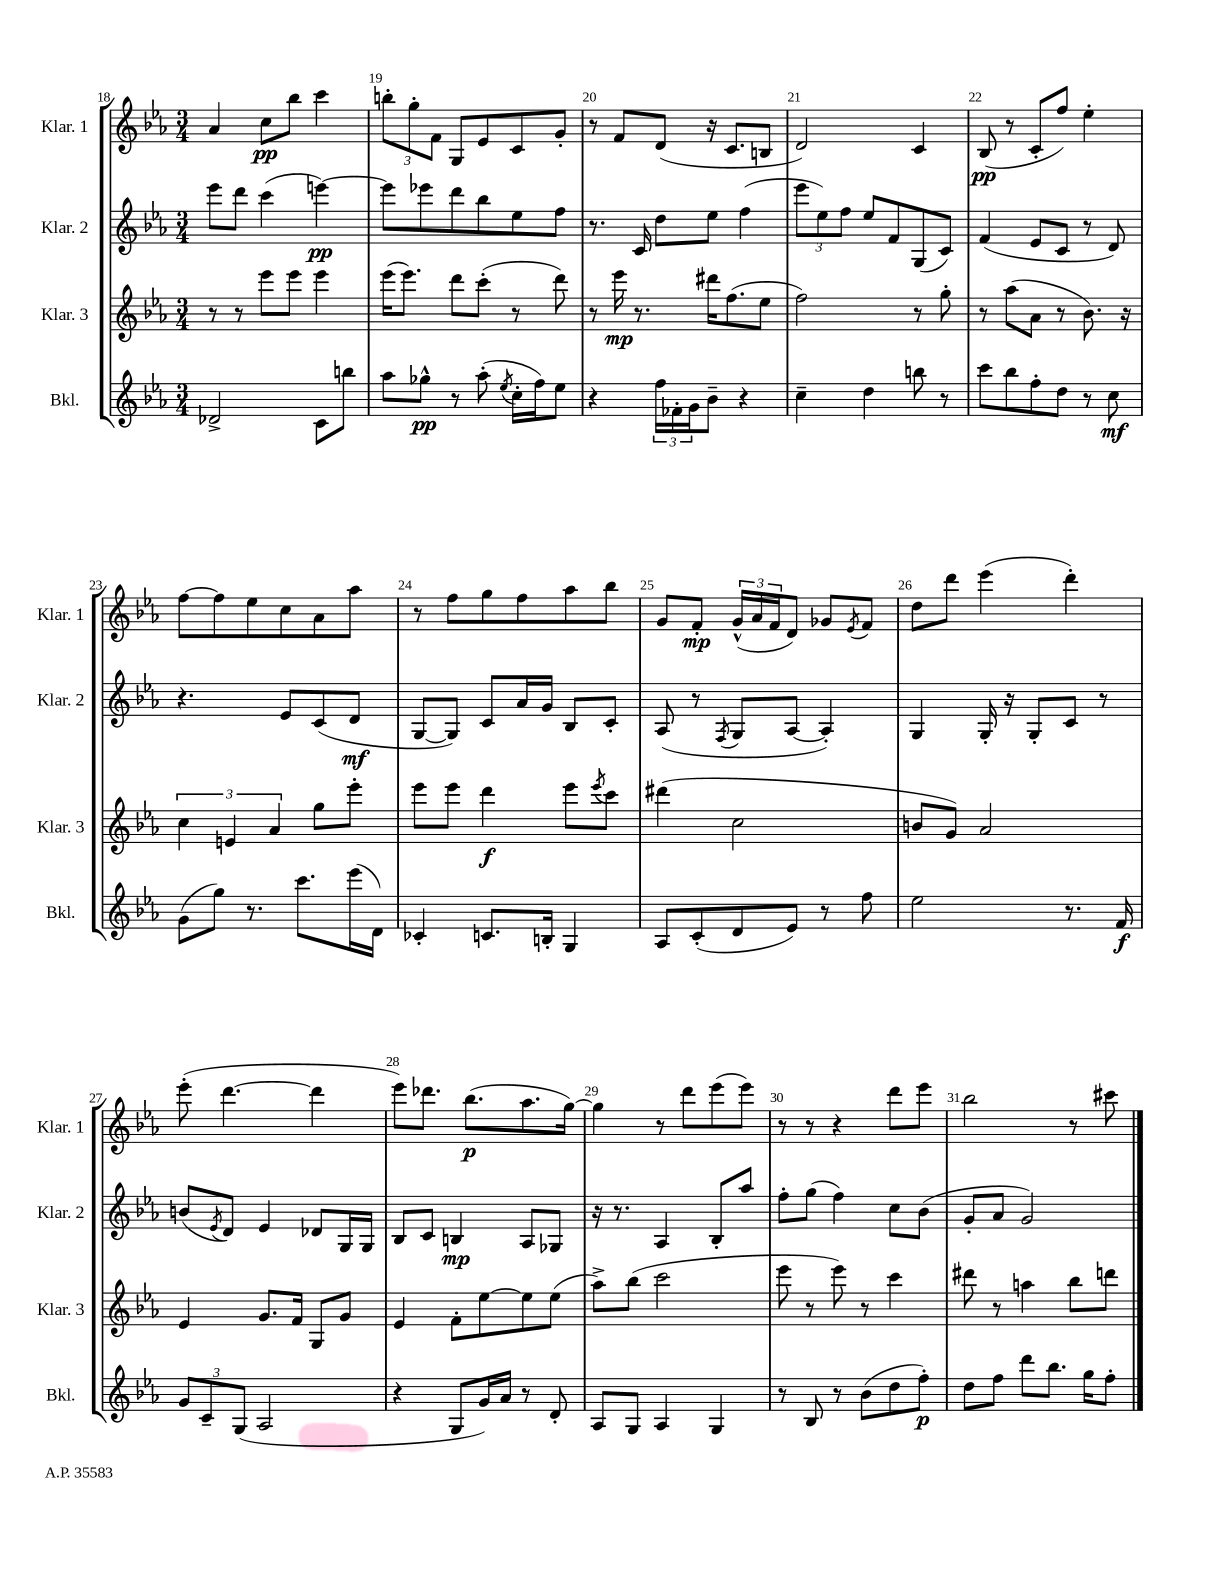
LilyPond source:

<<
\new StaffGroup <<
\new Staff = "s0" \with { instrumentName = "Klar. 1" shortInstrumentName = "Klar. 1" } {
    \clef treble \key ees \major \numericTimeSignature \time 3/4
    aes'4 c''8\pp bes''8 c'''4 |
    \tuplet 3/2 { b''8-. g''8-. f'8 } g8 ees'8 c'8 g'8-. |
    r8 f'8 d'8( r16 c'8. b8 |
    d'2) c'4 |
    bes8\pp( r8 c'8-. f''8) ees''4-. |
    f''8~ f''8 ees''8 c''8 aes'8 aes''8 |
    r8 f''8 g''8 f''8 aes''8 bes''8 |
    g'8 f'8-.\mp \tuplet 3/2 { g'16-^( aes'16 f'16 } d'8) ges'8 \acciaccatura { ees'8 } f'8 |
    d''8 d'''8 ees'''4( d'''4-.) |
    ees'''8-.( d'''4.~ d'''4 |
    ees'''8) des'''8. bes''8.\p( aes''8. g''16~) |
    g''4 r8 d'''8 ees'''8( ees'''8) |
    r8 r8 r4 d'''8 ees'''8 |
    bes''2 r8 cis'''8 \bar "|." |
}
\new Staff = "s1" \with { instrumentName = "Klar. 2" shortInstrumentName = "Klar. 2" } {
    \clef treble \key ees \major \numericTimeSignature \time 3/4
    ees'''8 d'''8 c'''4( e'''4~\pp) |
    e'''8 ees'''8 d'''8 bes''8 ees''8 f''8 |
    r8. c'16 d''8 ees''8 f''4( |
    \tuplet 3/2 { ees'''8 ees''8) f''8 } ees''8 f'8 g8( c'8) |
    f'4( ees'8 c'8 r8 d'8) |
    r4. ees'8 c'8( d'8\mf |
    g8~ g8) c'8 aes'16 g'16 bes8 c'8-. |
    aes8( r8 \acciaccatura { f8 } g8 aes8~ aes4-.) |
    g4 g16-. r16 g8-. c'8 r8 |
    b'8( \acciaccatura { ees'8 } d'8) ees'4 des'8 g16 g16 |
    bes8 c'8 b4\mp aes8 ges8 |
    r16 r8. aes4 bes8-. aes''8 |
    f''8-. g''8( f''4) c''8 bes'8( |
    g'8-. aes'8 g'2) \bar "|." |
}
\new Staff = "s2" \with { instrumentName = "Klar. 3" shortInstrumentName = "Klar. 3" } {
    \clef treble \key ees \major \numericTimeSignature \time 3/4
    r8 r8 ees'''8 ees'''8 ees'''4 |
    ees'''16( ees'''8.) d'''8 c'''8-.( r8 d'''8) |
    r8 ees'''16\mp r8. dis'''16 f''8.( ees''8 |
    f''2) r8 g''8-. |
    r8 aes''8( aes'8 r8 bes'8.) r16 |
    \tuplet 3/2 { c''4 e'4 aes'4 } g''8 ees'''8-. |
    ees'''8 ees'''8 d'''4\f ees'''8 \acciaccatura { ees'''8 } c'''8 |
    dis'''4( c''2 |
    b'8 g'8) aes'2 |
    ees'4 g'8. f'16 g8 g'8 |
    ees'4 f'8-. ees''8~ ees''8 ees''8( |
    aes''8->) bes''8( c'''2 |
    ees'''8 r8 ees'''8) r8 c'''4 |
    dis'''8 r8 a''4 bes''8 d'''8 \bar "|." |
}
\new Staff = "s3" \with { instrumentName = "Bkl." shortInstrumentName = "Bkl." } {
    \clef treble \key ees \major \numericTimeSignature \time 3/4
    des'2-> c'8 b''8 |
    aes''8 ges''8-^\pp r8 aes''8-.( \acciaccatura { ees''8 } c''16-. f''16) ees''8 |
    r4 \tuplet 3/2 { f''16 fes'16-. g'16 } bes'8-- r4 |
    c''4-- d''4 b''8 r8 |
    c'''8 bes''8 f''8-. d''8 r8 c''8\mf |
    g'8( g''8) r8. c'''8. ees'''16( d'16) |
    ces'4-. c'8. b16-. g4 |
    aes8 c'8-.( d'8 ees'8) r8 f''8 |
    ees''2 r8. f'16\f |
    \tuplet 3/2 { g'8 c'8-- g8( } aes2 |
    r4 g8 g'16) aes'16 r8 d'8-. |
    aes8 g8 aes4 g4 |
    r8 bes8 r8 bes'8( d''8 f''8-.\p) |
    d''8 f''8 d'''8 bes''8. g''16 f''8-. \bar "|." |
}
>>
>>
\layout { \context { \Score currentBarNumber = #18 \override BarNumber.break-visibility = ##(#f #t #t) barNumberVisibility = #all-bar-numbers-visible } }
